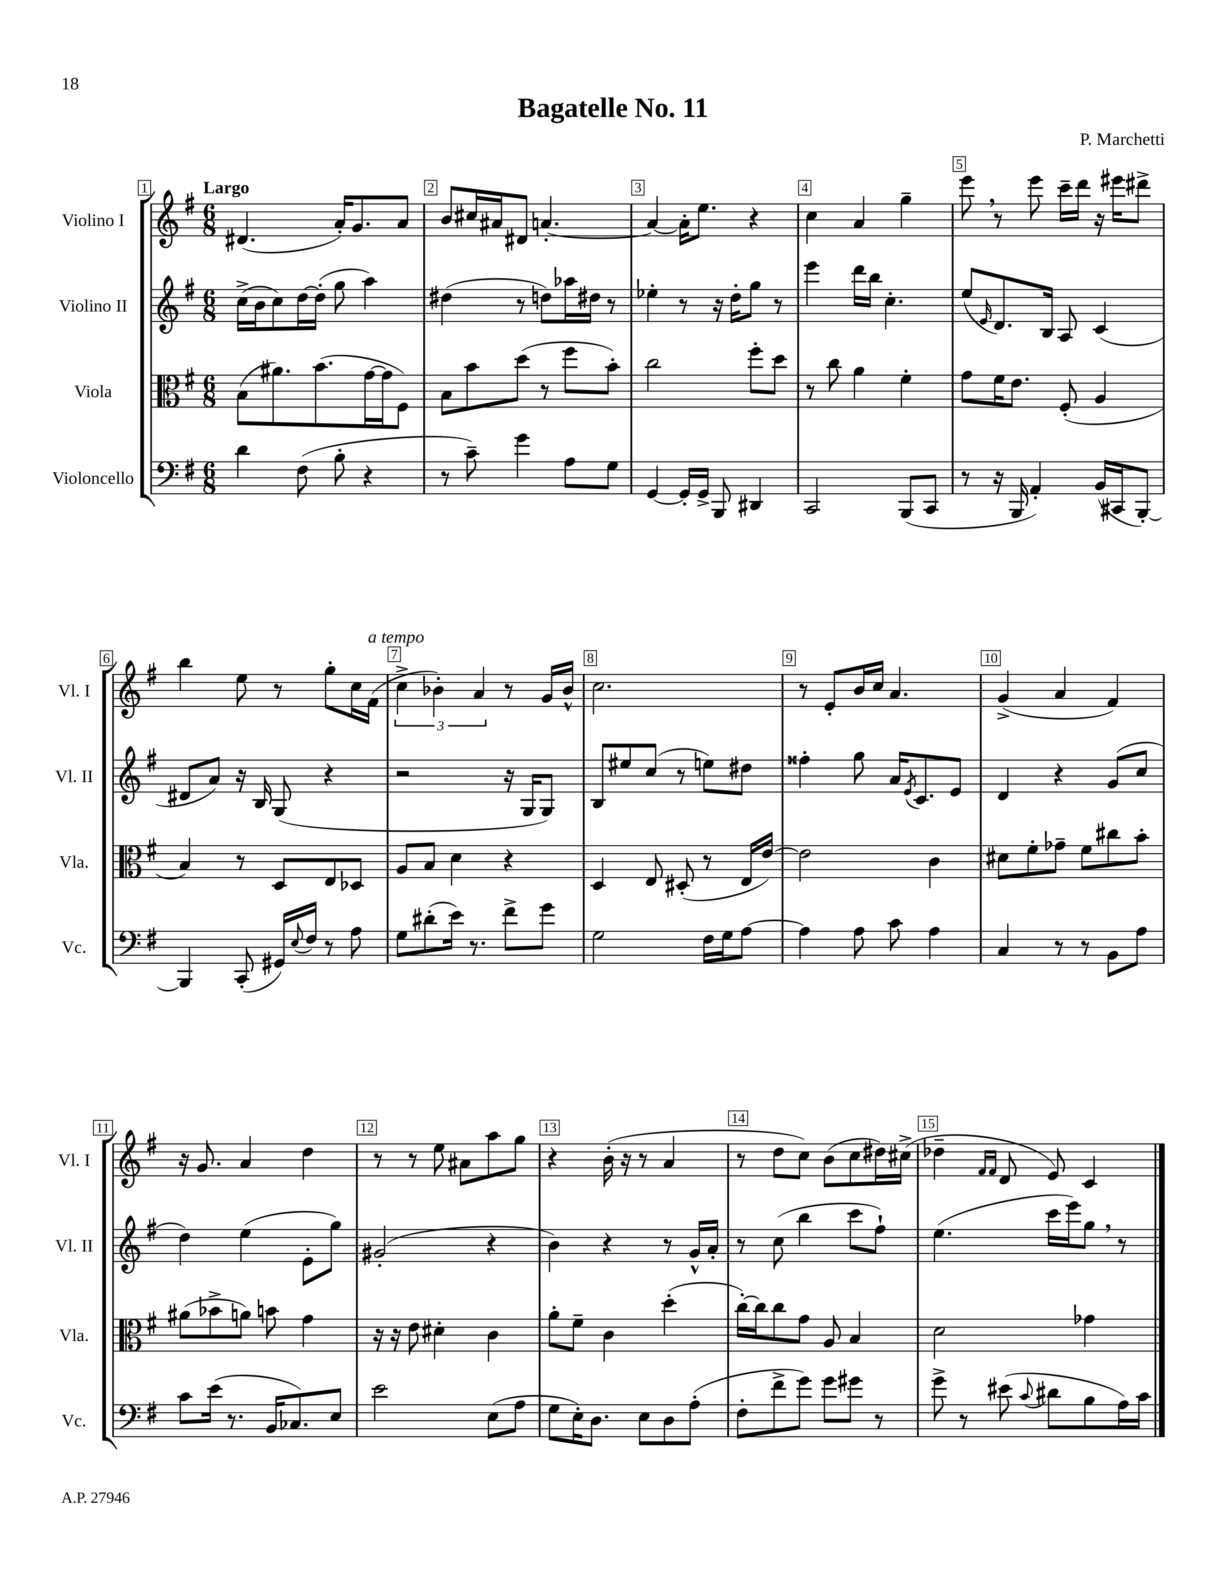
\header { title = "Bagatelle No. 11" composer = "P. Marchetti" }
<<
\new StaffGroup <<
\new Staff = "s0" \with { instrumentName = "Violino I" shortInstrumentName = "Vl. I" } {
    \clef treble \key g \major \numericTimeSignature \time 6/8 \tempo "Largo"
    dis'4.( a'16-.) g'8. a'8 |
    b'8 cis''16 ais'16 dis'8 a'4.~-. |
    a'4~ a'16-. e''8. r4 |
    c''4 a'4 g''4-- |
    e'''8 \breathe r8 e'''8 c'''16-- d'''16 r16 eis'''16 dis'''8-> |
    b''4 e''8 r8 g''8-. c''16 fis'16^\markup { \italic "a tempo" }( |
    \tuplet 3/2 { c''4-> bes'4-.) a'4 } r8 g'16 bes'16-^ |
    c''2. |
    r8 e'8-. b'16 c''16 a'4. |
    g'4->( a'4 fis'4) |
    r16 g'8. a'4 d''4 |
    r8 r8 e''8 ais'8 a''8 g''8 |
    r4 b'16-.( r16 r8 a'4 |
    r8 d''8 c''8) b'8( c''8 dis''16) cis''16->( |
    des''4-- \grace { fis'16 fis'16 } d'8 e'8) c'4 \bar "|." |
}
\new Staff = "s1" \with { instrumentName = "Violino II" shortInstrumentName = "Vl. II" } {
    \clef treble \key g \major \numericTimeSignature \time 6/8
    c''16->( b'16 c''8) d''16~ d''16-.( g''8 a''4) |
    dis''4( r8 d''8) aes''16 dis''16 r8 |
    ees''4-. r8 r16 d''16-. g''8 r8 |
    e'''4 d'''16 b''16 c''4.-. |
    e''8( \grace { e'16 } d'8.) b16 a8 c'4( |
    dis'8 a'8) r16 b16 g8( r4 |
    r2 r16 g16 g8) |
    b8 eis''8 c''8( r8 e''8) dis''8 |
    fisis''4-. g''8 a'16 \acciaccatura { e'8 } c'8. e'8 |
    d'4 r4 g'8( c''8 |
    d''4) e''4( e'8-. g''8) |
    gis'2-.( r4 |
    b'4) r4 r8 g'16-^ a'16-. |
    r8 c''8( b''4 c'''8 fis''8-!) |
    e''4.( c'''16 e'''16) g''8 \breathe r8 \bar "|." |
}
\new Staff = "s2" \with { instrumentName = "Viola" shortInstrumentName = "Vla." } {
    \clef alto \key g \major \numericTimeSignature \time 6/8
    b8( ais'8.) b'8.( g'16~ g'16 fis8) |
    b8 b'8 d''8( r8 fis''8 b'8-.) |
    c''2 fis''8-. d''8 |
    r8 c''8 a'4 fis'4-. |
    g'8 fis'16 e'8. fis8-.( a4 |
    b4) r8 d8 e8 des8 |
    a8 b8 d'4 r4 |
    d4 e8 dis8-.( r8 e16 e'16~) |
    e'2 c'4 |
    dis'8 fis'8-. ges'8-- fis'8 cis''8 b'8-. |
    ais'8( bes'8-> a'8) b'8 g'4 |
    r16 r16 e'8 dis'4-. c'4 |
    a'8-. fis'8-- c'4 d''4-.( |
    c''16~-.) c''16 c''8 g'8 a8 b4 |
    d'2 ges'4 \bar "|." |
}
\new Staff = "s3" \with { instrumentName = "Violoncello" shortInstrumentName = "Vc." } {
    \clef bass \key g \major \numericTimeSignature \time 6/8
    d'4 fis8( b8-. r4 |
    r8 c'8--) g'4 a8 g8 |
    g,4~ g,16-. g,16-> b,,8 dis,4 |
    c,2 b,,8( c,8 |
    r8 r16 b,,16 a,4-.) b,16( cis,16 b,,8~-.) |
    b,,4 c,8-.( gis,16) \appoggiatura { e8 } fis16 r8 a8 |
    g8 dis'8-.( e'16) r8. fis'8-> g'8 |
    g2 fis16 g16 a8~ |
    a4 a8 c'8 a4 |
    c4 r8 r8 b,8 a8 |
    c'8 e'16( r8. b,16 ces8.) e8 |
    e'2 e8( a8 |
    g8 e16-.) d8. e8 d8 a8-.( |
    fis8-. fis'8-> g'8) g'8 gis'8 r8 |
    g'8-> r8 eis'8( \appoggiatura { c'8 } dis'8 b8 a16) c'16 \bar "|." |
}
>>
>>
\layout { \context { \Score \override BarNumber.break-visibility = ##(#f #t #t) barNumberVisibility = #all-bar-numbers-visible \override BarNumber.stencil = #(make-stencil-boxer 0.1 0.3 ly:text-interface::print) } }
